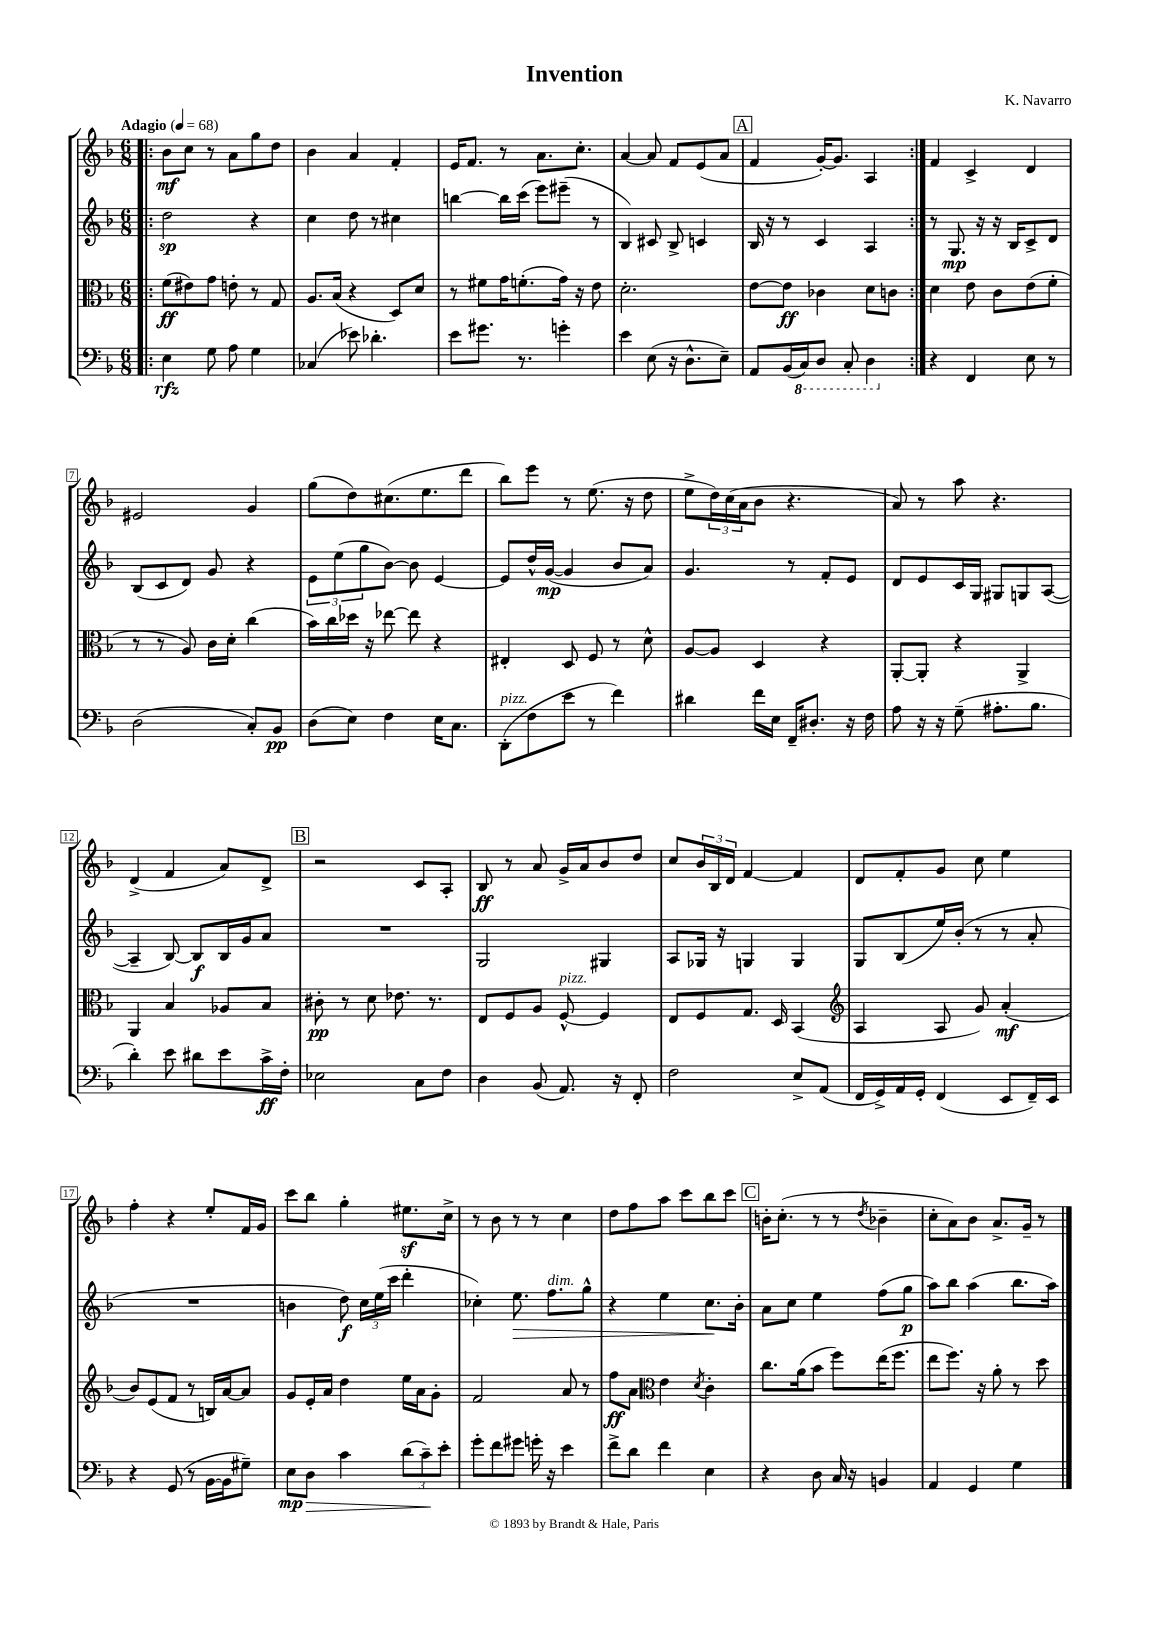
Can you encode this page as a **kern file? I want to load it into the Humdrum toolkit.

**kern	**kern	**kern	**kern
*staff4	*staff3	*staff2	*staff1
*clefF4	*clefC3	*clefG2	*clefG2
*k[b-]	*k[b-]	*k[b-]	*k[b-]
*M6/8	*M6/8	*M6/8	*M6/8
*MM68	*MM68	*MM68	*MM68
=!|:	=!|:	=!|:	=!|:
4E	(8f	2dd	8b-
.	8e#)	.	8cc
8G	8g	.	8r
8A	8e'	.	8a
4G	8r	4r	8gg
.	8G	.	8dd
=	=	=	=
(4C-	8.A	4cc	4b-
.	(16B-	.	.
8e-)	4r	8dd	4a
4.d-'	.	8r	.
.	8D)	4cc#	4f'
.	8d	.	.
=	=	=	=
8e	8r	[4bb	16e
.	.	.	8.f
8.g#	8f#	.	.
.	16g	16bb]	8r
8.r	(8.f'	(16ccc	.
.	.	8eee)	8.a
4g'	16g)	(8eee#~	.
.	16r	.	8.cc'
.	8e	8r	.
=	=	=	=
4e	2.d'	4B-)	[4a
(8E	.	8c#	8a]
16r	.	8B-^	8f
8.D^^	.	.	.
.	.	4c	(8e
8E~)	.	.	8a
=	=	=	=
8AA	[8e	16B-	4f
.	.	16r	.
(16BB-	8e]	8r	.
16CC)	.	.	.
8DD	4c-	4c	[16g')
.	.	.	8.g]
8CC'	.	.	.
4DD	8d	4A	4A
.	8c	.	.
=:|!	=:|!	=:|!	=:|!
4r	4d	8r	4f
.	.	8.G	.
4FF	8e	.	4c^
.	.	16r	.
.	8c	16r	.
.	.	16B-	.
8E	(8e	8c^	4d
8r	8f'	8d	.
=	=	=	=
(2D	8r	(8B-	2e#
.	8r	8c	.
.	8A)	8d)	.
.	16c	8g	.
.	16d'	.	.
8C')	(4cc	4r	4g
8BB-	.	.	.
=	=	=	=
(8D	16b-)	12e	(8gg
.	16cc	.	.
.	.	(12ee	.
8E)	16dd-	.	8dd)
.	.	12gg	.
.	16r	.	.
4F	[8ee-	[8b-)	(8.cc#
.	8ee-]	8b-]	.
.	.	.	8.ee
16E	4r	[4e	.
8.C	.	.	.
.	.	.	8ddd
=	=	=	=
(8DD'	4E#'	8e]	8bb-)
8F	.	16dd^^	8eee
.	.	([16g	.
8e	8D	4g]	8r
8r	8F	.	(8.ee
4f)	8r	8b-	.
.	.	.	16r
.	8d^^	8a)	8dd
=	=	=	=
4d#	[8A	4.g	8ee^
.	8A]	.	24dd)
.	.	.	(24cc
.	.	.	24a
16f	4D	.	8b-
16E	.	.	.
16FF~	.	8r	4.r
8.D#'	.	.	.
.	4r	8f'	.
16r	.	8e	.
16F	.	.	.
=	=	=	=
8A	[8AA'	8d	8a)
16r	8AA']	8e	8r
16r	.	.	.
(8G~	4r	16c	8aa
.	.	16G	.
8.A#'	.	8G#	4.r
.	4AA^	8G	.
8.B-	.	.	.
.	.	([8A	.
=	=	=	=
4d')	4AA	4A~]	(4d^
8e	4B-	[8B-)	4f
8d#	.	8B-]	.
8e	8A-	16B-	8a)
.	.	16g	.
16c^	8B-	8a	8d^
16F'	.	.	.
=	=	=	=
2E-	8c#'	2.r	2r
.	8r	.	.
.	8d	.	.
.	8.e-	.	.
8C	.	.	8c
.	8.r	.	.
8F	.	.	8A'
=	=	=	=
4D	8E	2G	8B-
.	8F	.	8r
(8BB-	8A	.	8a
8.AA)	[8F^^	.	16g^
.	.	.	16a
.	4F]	4G#	8b-
16r	.	.	.
8FF'	.	.	8dd
=	=	=	=
2F	8E	8A	8cc
.	8F	16G-	24b-
.	.	.	24B-
.	.	16r	.
.	.	.	24d
.	8.G	4G	[4f
.	16D	.	.
8E^	(4BB-	4G	4f]
(8AA	.	.	.
=	=	=	=
*	*clefG2	*	*
16FF	4A	8G	8d
16GG^)	.	.	.
16AA	.	(8B-	8f'
16GG'	.	.	.
(4FF	8A	16ee)	8g
.	.	(16b-'	.
.	8g)	8r	8cc
8EE	(4a'	8r	4ee
16FF~)	.	8a'	.
16EE	.	.	.
=	=	=	=
4r	8b-)	2.r	4ff'
.	(8e	.	.
(8GG	8f	.	4r
8r	8r	.	.
[16BB-	16B)	.	8ee'
16BB-]	[16a	.	.
8G#~)	8a]	.	16f
.	.	.	16g
=	=	=	=
8E	8g	4b	8ccc
8D	16e'	.	8bb-
.	16a	.	.
4c	4dd	8dd)	4gg'
.	.	24cc	.
.	.	(24ee	.
.	.	24ccc	.
(12d	16ee	4ddd'	8.ee#
.	16a	.	.
12c~)	.	.	.
.	8g'	.	.
12e'	.	.	.
.	.	.	16cc^
=	=	=	=
8g'	2f	4cc-')	8r
8f	.	.	8b-
8g#	.	8.ee	8r
16g'	.	.	8r
16r	.	8.ff	.
4e	8a	.	4cc
.	8r	8gg^^	.
=	=	=	=
8f^	8ff	4r	8dd
8d	8a	.	8ff
*	*clefC3	*	*
4f	4e	4ee	8aa
.	.	.	8ccc
.	8qd	.	.
4E	4c'	8.cc	8bb-
.	.	.	8ccc
.	.	16b-'	.
=	=	=	=
4r	8.cc	8a	16b'
.	.	.	(8.cc'
.	.	8cc	.
.	(16a	.	.
8D	8b-	4ee	8r
16C	8ff)	.	8r
16r	.	.	.
.	.	.	8qdd
4BB	(16ee	(8ff	4b-~
.	8.ff	.	.
.	.	8gg	.
=	=	=	=
4AA	8ee	8aa)	8cc'
.	8.ff)	8bb-	8a)
4GG	.	(4aa	8b-
.	16r	.	.
.	8a'	.	8.a^
4G	8r	8.bb-	.
.	.	.	16g~
.	8dd	.	8r
.	.	16aa)	.
==	==	==	==
*-	*-	*-	*-
